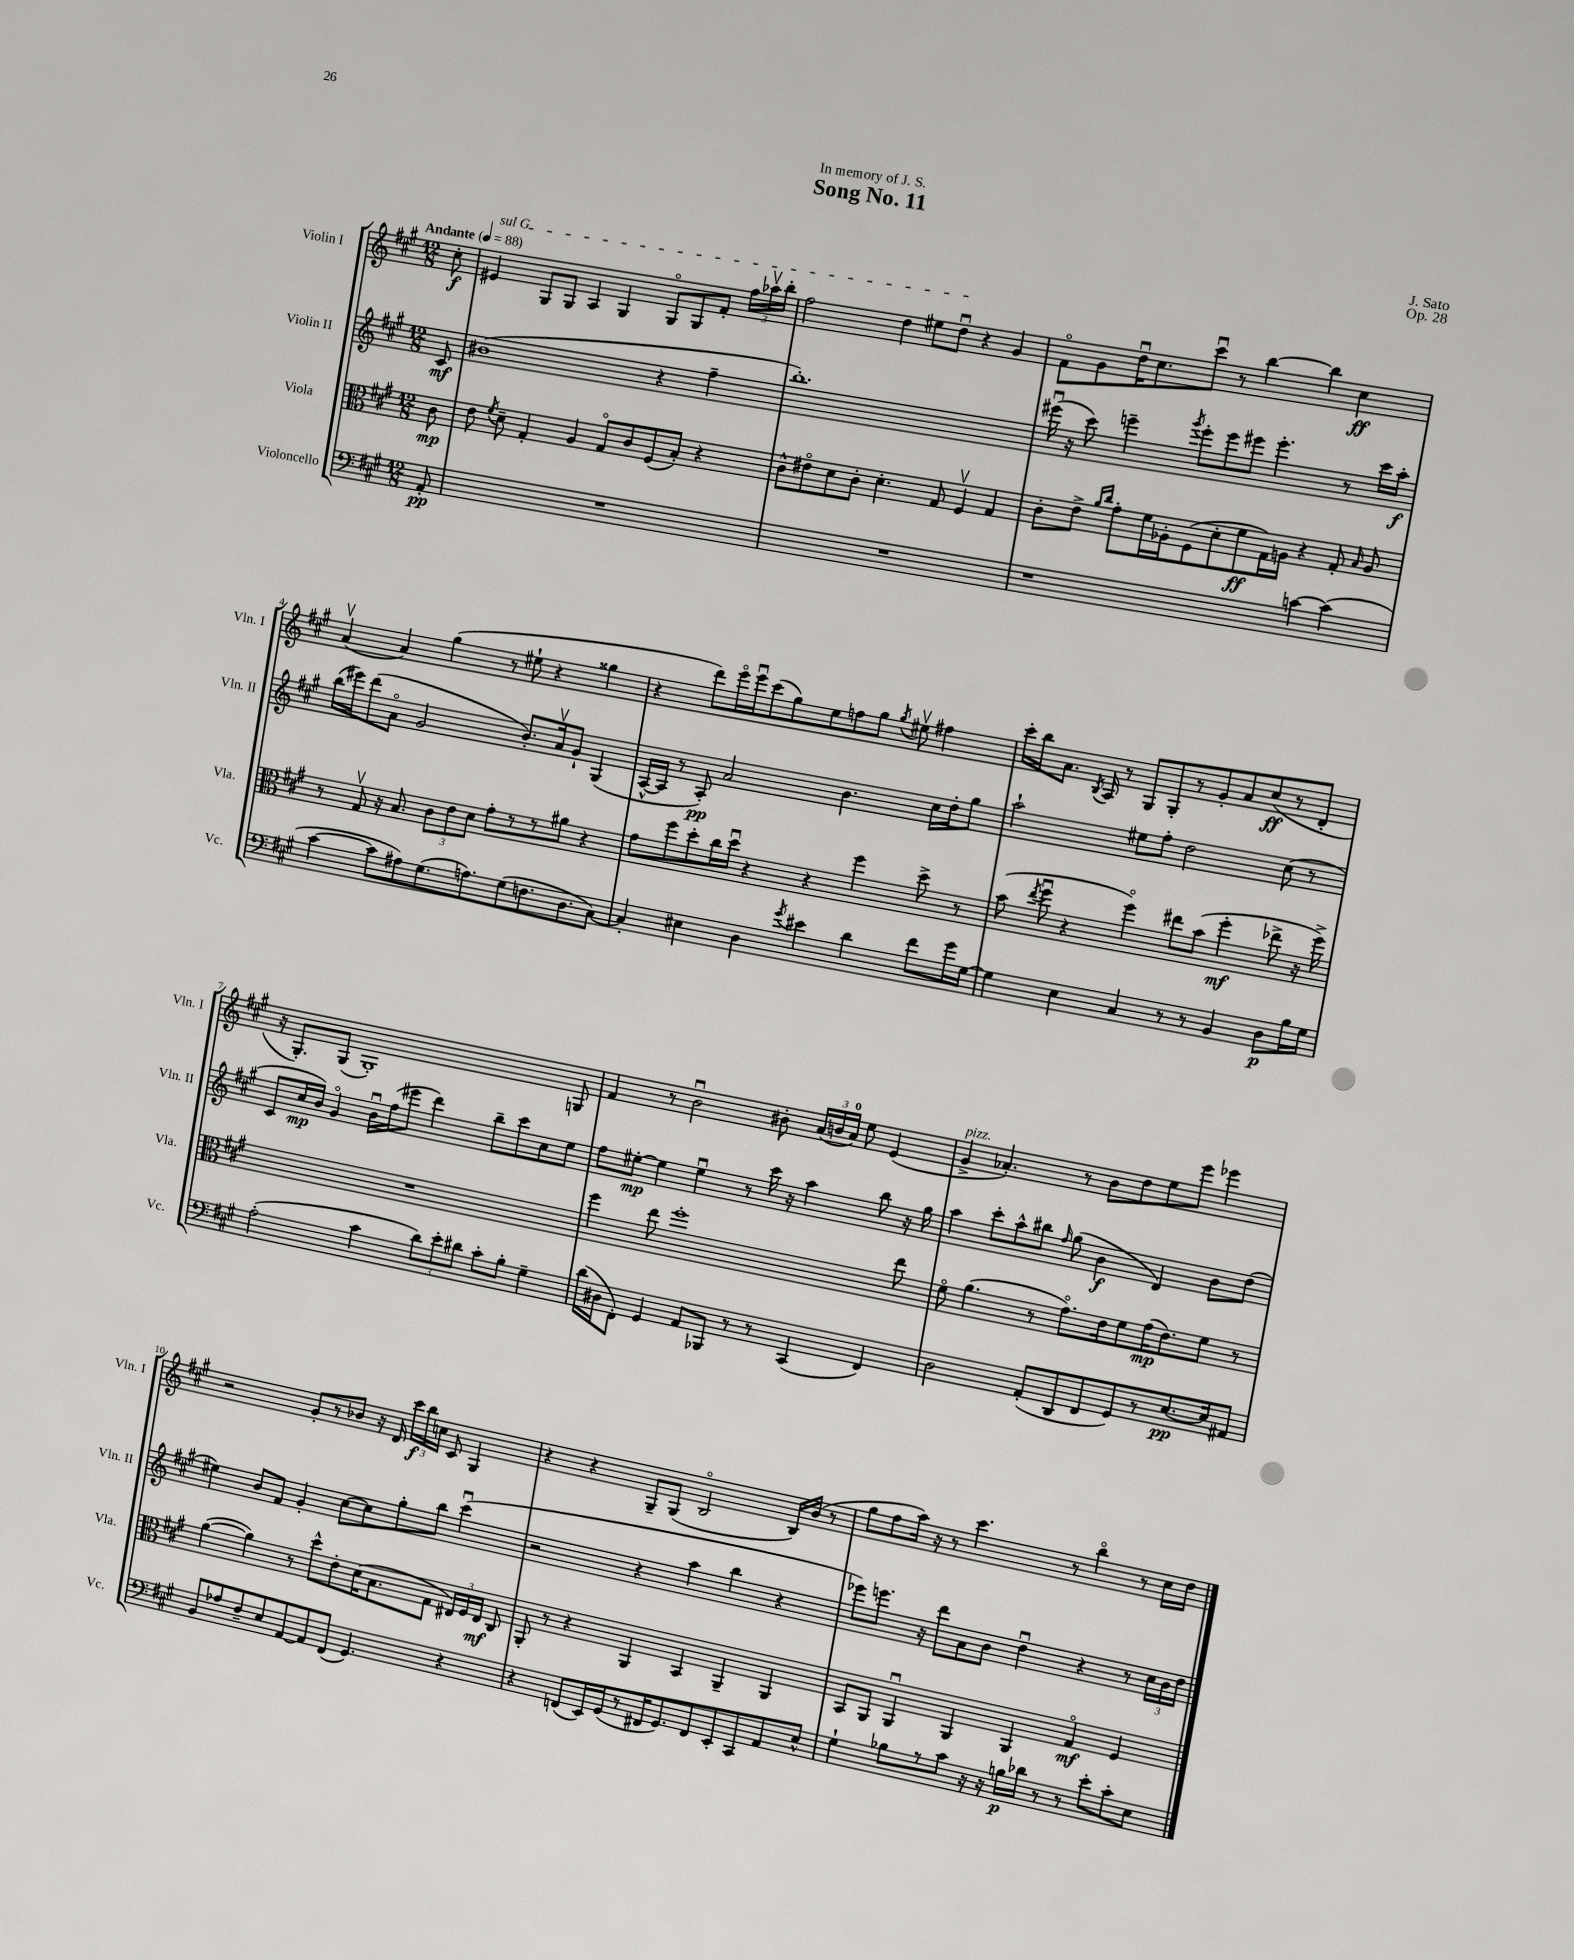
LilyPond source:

\header { title = "Song No. 11" composer = "J. Sato" dedication = "In memory of J. S." opus = "Op. 28" }
<<
\new StaffGroup <<
\new Staff = "s0" \with { instrumentName = "Violin I" shortInstrumentName = "Vln. I" } {
    \clef treble \key a \major \numericTimeSignature \time 12/8 \partial 8 \tempo "Andante" 4 = 88
    \autoBeamOff cis''8-.\f |
    \once \override TextSpanner.bound-details.left.text = \markup { \italic "sul G" } eis'4\startTextSpan gis8[ gis8] a4 gis4 gis8[\flageolet gis8 fis'8]-. \tuplet 3/2 { fis''16[ aes''16\upbow b''16]-. } |
    fis''2 d''4 eis''8[ d''8]\downbow\stopTextSpan r4 gis'4 |
    fis'8[\flageolet gis'8 d''16\downbow cis''8. cis'''8]\downbow r8 b''4~ b''4 cis''4\ff |
    a'4\upbow( a'4) gis''4( r8 eis''8-! r4 gisis''4 |
    r4 d'''8[) e'''16\flageolet e'''16\downbow cis'''8( gis''8) e''8 f''8 gis''8] \acciaccatura { gis''8 } eis''8\upbow fis''4 |
    cis'''16[-. b''16 a'8.] \acciaccatura { b8 } a16 r8 gis8[ gis8-. r8 gis'8-. a'8 cis''8\ff( r8 d'8]-. |
    r16 gis8.[-.) gis8]( gis1-.) g8 |
    fis'4 r8 b'2\downbow bis'8-. \tuplet 3/2 { a'16[( b'16 a'16]-0) } e''8 e'4( |
    gis'4->^\markup { \italic "pizz." } aes'4.-.) r8 b'8[ d''8 e''8 e'''8] ees'''4 |
    r2 gis'8[-. r8 bes'8] r16 d'16 \tuplet 3/2 { cis'''16[\f b''16 c''16] } cis'8 gis4 |
    r4 r4 gis8[-- gis8]( b2\flageolet b16[) b'16]( r8 |
    gis''8[ fis''8 a''16]) r16 r8 cis'''4. r8 b''4\flageolet r8 cis''16[ d''16] \bar "|." |
}
\new Staff = "s1" \with { instrumentName = "Violin II" shortInstrumentName = "Vln. II" } {
    \clef treble \key a \major \numericTimeSignature \time 12/8 \partial 8
    \autoBeamOff cis'8\mf |
    bis'1( r4 fis''4-- |
    b''1.-.) |
    eis'''16\downbow( r16 cis'''8) e'''4-- \acciaccatura { gis'''8 } e'''8[-. e'''8 eis'''8] eis'''4.-. r8 cis'''16[ a''16]-.\f |
    b''16[( eis'''16) d'''8( a'8]\flageolet gis'2 b'8.[-.) a'16\upbow gis'8]-! gis4( |
    a16[~-^ a16] r8 a8-.\pp) a'2 b'4. cis''16[ d''16-. gis''8] |
    a''2-! eis''8[ fis''8]-. d''2 cis''8( r8 |
    cis'8[ cis''16\mp b'16]) gis'4\flageolet b'16[\downbow fis''16( eis'''8] d'''4) b''8[-- cis'''8 cis''8 e''8] |
    fis''8[ eis''8]~-.\mp eis''4 eis''4\downbow r8 cis'''16 r16 a''4 b''8 r16 gis''16 |
    a''4 cis'''8[-. a''8-^ bis''8] \grace { fis''16 } gis''8( b'4\f d'4) b'8[ d''8]( |
    eis''4) b'8[ fis'8] gis'4-. cis''8[~ cis''8 gis''8-. b''8] cis'''4\downbow( |
    r2 r4 a''4 b''4 r4 |
    ees'''8[) e'''8.] r16 d'''8[ a'8 b'8] d''4\downbow r4 r8 \tuplet 3/2 { cis''16[ b'16 d''16] } \bar "|." |
}
\new Staff = "s2" \with { instrumentName = "Viola" shortInstrumentName = "Vla." } {
    \clef alto \key a \major \numericTimeSignature \time 12/8 \partial 8
    \autoBeamOff cis'8\mp |
    e'8 \acciaccatura { fis'8 } d'8-- gis4-. a4 gis8[\flageolet cis'8 fis8( b8]-.) r4 |
    cis'8[-^ eis'8\flageolet d'8 cis'8]-. d'4.-. gis8 fis4\upbow gis4 |
    cis'8[-. e'8]-> \grace { a'16[ cis''16] } gis'8[-. fis'16 aes16-. fis8( d'8-. fis'8\ff gis16) a16] r4 gis8-. \grace { b16 } a8 |
    r8 gis8\upbow r16 b8. \tuplet 3/2 { cis'8[ e'8 d'8] } gis'8[-. r8 r8 ais'8] r4 |
    gis'8[ fis''8 d''8-. cis''16 d''16]\downbow r4 r4 fis''4 d''8-> r8 |
    b'8( \acciaccatura { e''8 } fis''8\downbow r4 fis''4\flageolet) eis''8[ b'8]( fis''4-.\mf ees''8-> r16 fis''16->) |
    R1. |
    fis''4 e''8 fis''1-. e''8 |
    fis'8\flageolet a'4.( r8 gis'8.[\flageolet) e'16 fis'8 gis'16\mp( e'8.) fis'8] r8 |
    a'4~( a'4) r8 d''8[-^ e'8-. d'16( b8. gis8] \tuplet 3/2 { eis16[) fis16 eis16]\mf } cis8 |
    a,8-. r8 r4 a,4 b,4 a,4-- a,4 |
    b,8[ a,8] a,4\downbow a,4 a,4 gis4\flageolet\mf fis4 \bar "|." |
}
\new Staff = "s3" \with { instrumentName = "Violoncello" shortInstrumentName = "Vc." } {
    \clef bass \key a \major \numericTimeSignature \time 12/8 \partial 8
    \autoBeamOff a,8-.\pp |
    R1. |
    R1. |
    r1 c'4~ c'4( |
    cis'4~ cis'8[ ais8) gis8.( a8.) gis8( f8. d8. cis8]~) |
    cis4-. eis4 d4 \acciaccatura { gis'8 } eis'4 d'4 fis'8[ gis'16 gis16]~ |
    gis4 e4 cis4 r8 r8 b,4 d8[\p b16 gis16] |
    a2-.( cis'4 \tuplet 3/2 { d'8[) e'8-. dis'8] } cis'8[-. b8]-. gis4-- |
    d'16[( dis16 fis,8]-.) gis,4 a,8[ bes,,8] r8 r8 cis,4( fis,4) |
    d2 a,8[-.( d,8 fis,8 gis,8) r8 e8.~\pp e16 ais,8] |
    b,8[ aes8 fis8-- e8 a,8~ a,8 fis,8]( gis,4.) r4 |
    r4 f,8[( e,16) gis,16( r8 fis,16 gis,8.) fis,8 e,8-. cis,8 a,8 e8]-^ |
    gis4-! bes8[ r8 cis'8] r16 r16 b16[\p des'16] r8 r8 e'8[-. cis'8-. e8] \bar "|." |
}
>>
>>
